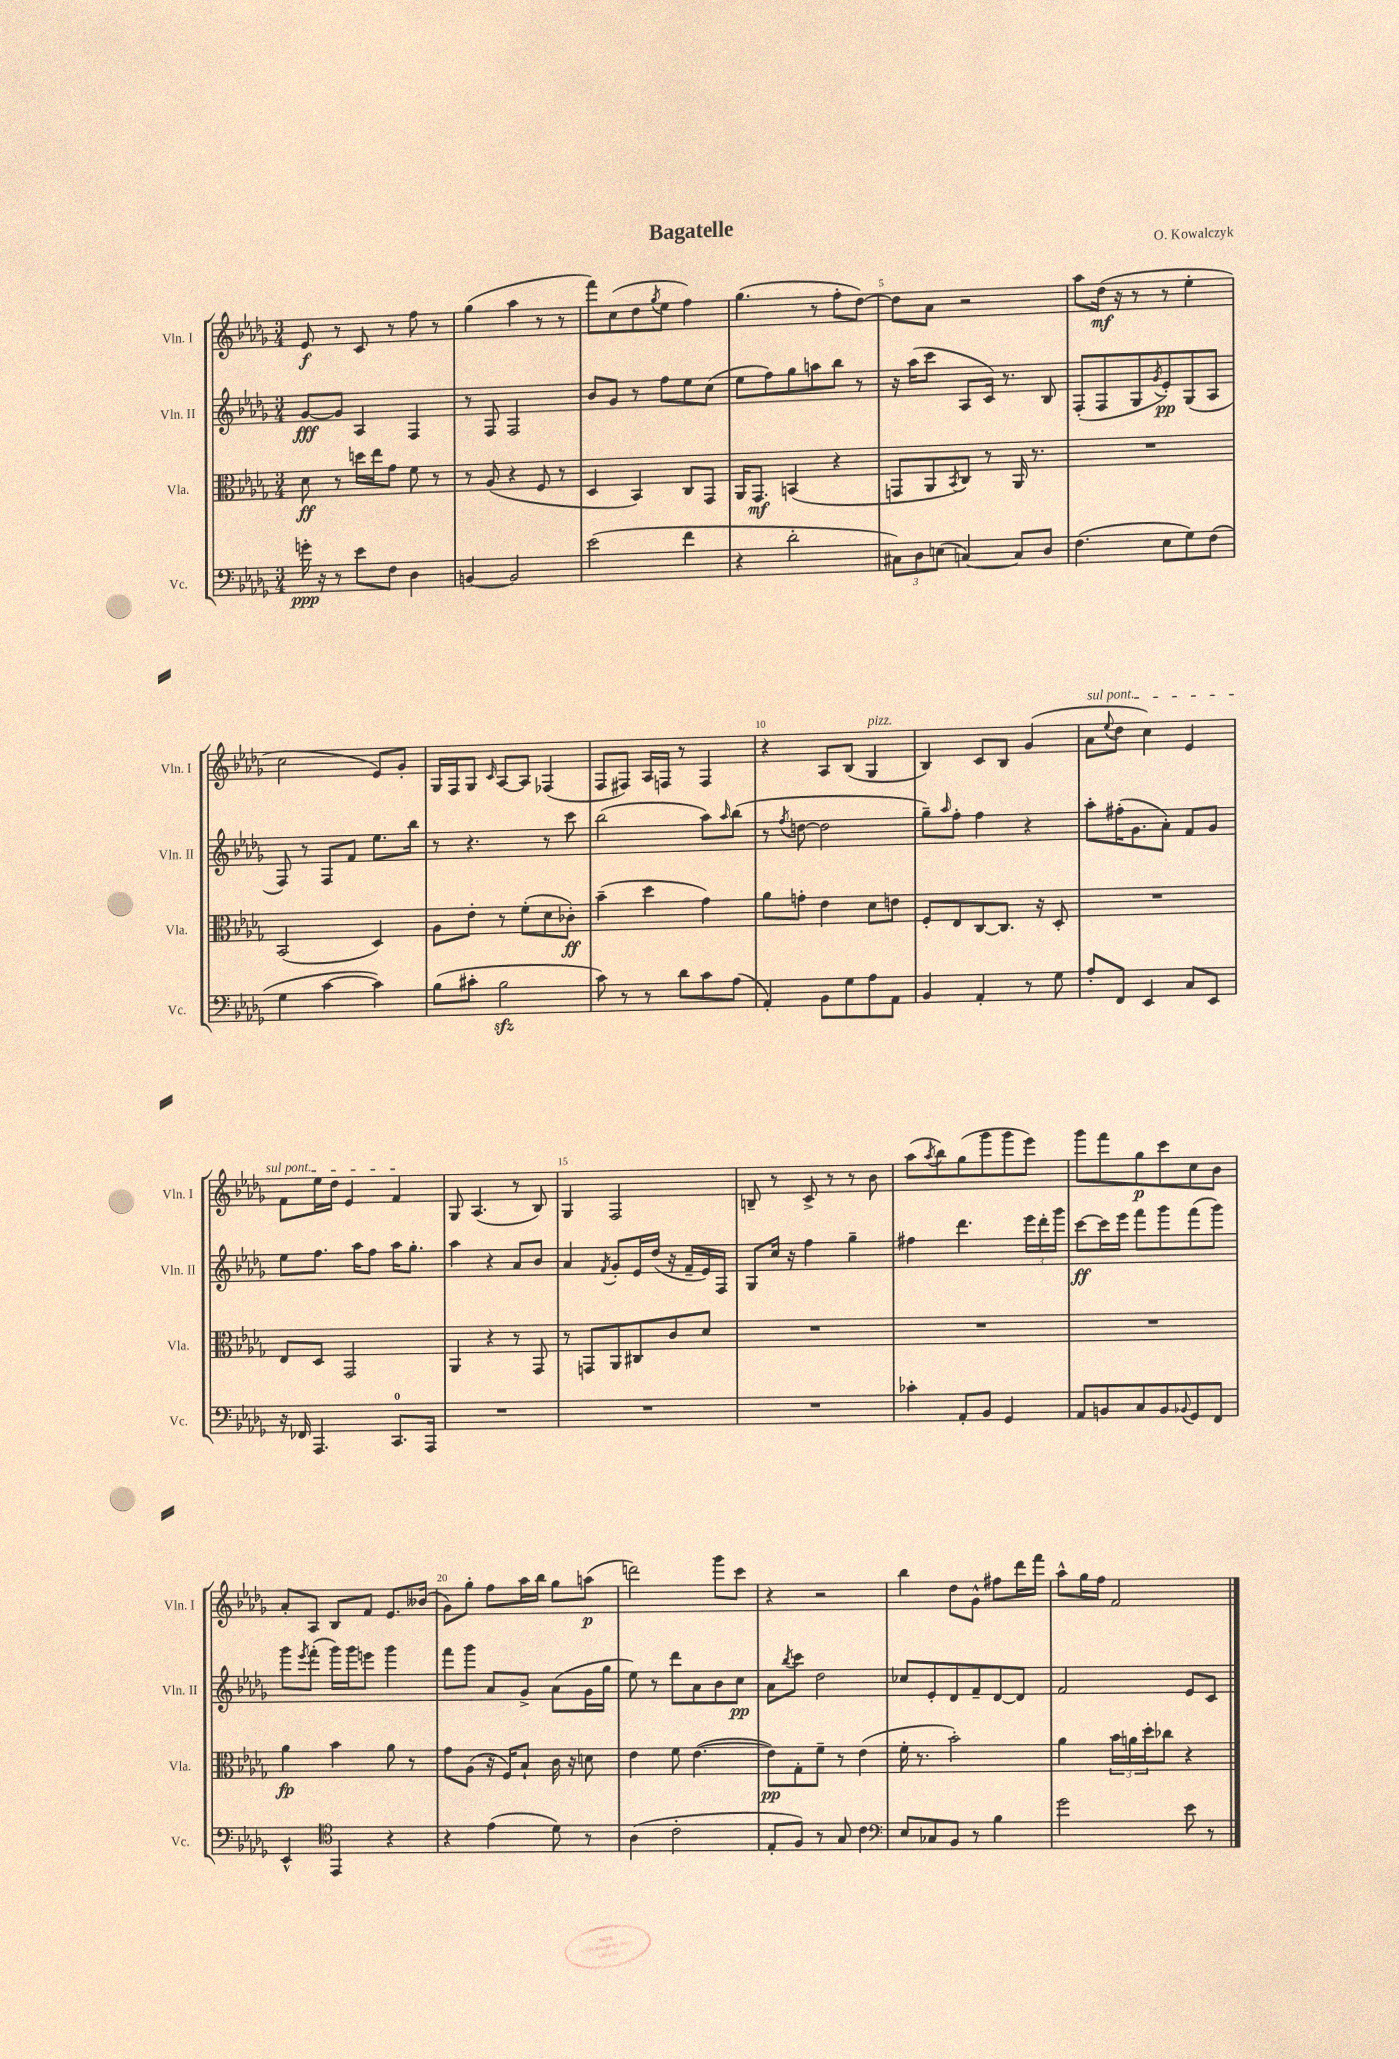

**kern	**dynam	**kern	**dynam	**kern	**dynam	**kern	**dynam
*part4	*part4	*part3	*part3	*part2	*part2	*part1	*part1
*staff4	*staff4	*staff3	*staff3	*staff2	*staff2	*staff1	*staff1
*I"Vc.	*	*I"Vla.	*	*I"Vln. II	*	*I"Vln. I	*
*I'Vc.	*	*I'Vla.	*	*I'Vln. II	*	*I'Vln. I	*
*clefF4	*	*clefC3	*	*clefG2	*	*clefG2	*
*k[b-e-a-d-g-]	*	*k[b-e-a-d-g-]	*	*k[b-e-a-d-g-]	*	*k[b-e-a-d-g-]	*
*M3/4	*	*M3/4	*	*M3/4	*	*M3/4	*
=1	=1	=1	=1	=1	=1	=1	=1
16gn'\	ppp	8d-\	ff	[8g-/L	fff	8e-/	f
16r	.	.	.	.	.	.	.
8r	.	8r	.	8g-/J]	.	8r	.
8e-\L	.	16ddn\LL	.	4A-/	.	8c/	.
.	.	16ee-\J	.	.	.	.	.
8F\J	.	8g-\J	.	.	.	8r	.
4D-\	.	8f\	.	4F/	.	8ff\	.
.	.	8r	.	.	.	8r	.
=2	=2	=2	=2	=2	=2	=2	=2
[4BBn/	.	8r	.	8r	.	(4gg-\	.
.	.	(8A-/	.	8F/	.	.	.
2BB/]	.	4r	.	2F/	.	4aa-\	.
.	.	8F/	.	.	.	8r	.
.	.	8r	.	.	.	8r	.
=3	=3	=3	=3	=3	=3	=3	=3
(2e-\	.	4D-/	.	8b-/L	.	8fff\L)	.
.	.	.	.	8g-/J	.	(8cc\	.
.	.	4BB-/)	.	8r	.	8dd-\	.
.	.	.	.	.	.	8qgg-/	.
.	.	.	.	8ff\L	.	8ee-\J	.
4f\	.	8C/L	.	8ee-\	.	4ff\)	.
.	.	8GG-/J	.	(8cc\J	.	.	.
=4	=4	=4	=4	=4	=4	=4	=4
4r	.	16AA-/KL	.	8ee-\L	.	(4.gg-\	.
.	.	8.GG-/J	mf	.	.	.	.
.	.	.	.	8ff\)	.	.	.
2d-'\	.	(4BBn/	.	8gg-\	.	.	.
.	.	.	.	8aan\	.	8r	.
.	.	4r	.	8bb-\J	.	8ff'\L	.
.	.	.	.	8r	.	[8dd-\J)	.
=5	=5	=5	=5	=5	=5	=5	=5
12C#X\L)	.	8GGn/L	.	16r	.	8dd-\L]	.
.	.	.	.	(16aa-\KL	.	.	.
12D-\	.	.	.	.	.	.	.
.	.	8AA-/	.	8ccc\J	.	8a-\J	.
(12En\J	.	.	.	.	.	.	.
.	.	8qBB-/	.	.	.	.	.
[4Cn/)	.	8C/J)	.	8A-/L	.	2r	.
.	.	8r	.	16c/Jk)	.	.	.
.	.	.	.	8.r	.	.	.
8C/L]	.	16AA-/	.	.	.	.	.
.	.	8.r	.	.	.	.	.
8D-/J	.	.	.	8B-/	.	.	.
=6	=6	=6	=6	=6	=6	=6	=6
(4.F\	.	2.r	.	(8F'/L	.	8aa-\L	.
.	.	.	.	8F/	.	(16dd-\Jk	mf
.	.	.	.	.	.	16r	.
.	.	.	.	8G-/	.	8r	.
.	.	.	.	8qg-/	.	.	.
8E-\L	.	.	.	8e-'/)	pp	8r	.
8G-\)	.	.	.	(8G-/	.	4ee-'\	.
(8F\J	.	.	.	8A-/J	.	.	.
!!LO:LB:g=z
=7	=7	=7	=7	=7	=7	=7	=7
4G-\	.	(2BB-/	.	8F/)	.	2cc\	.
.	.	.	.	8r	.	.	.
[4c\	.	.	.	8F/L	.	.	.
.	.	.	.	8f/J	.	.	.
4c\])	.	4D-/)	.	8.ee-\L	.	8e-/L)	.
.	.	.	.	.	.	8g-'/J	.
.	.	.	.	16bb-\Jk	.	.	.
=8	=8	=8	=8	=8	=8	=8	=8
(8B-\L	.	8A-\L	.	8r	.	16G-/LL	.
.	.	.	.	.	.	16F/J	.
8c#X'\J	.	8e-'\J	.	4.r	.	8G-/J	.
.	.	.	.	.	.	16qqc/	.
2B-zz\	.	8r	.	.	.	[8A-/L	.
.	.	(8f'\L	.	.	.	8A-/J]	.
.	.	8d-\	.	8r	.	(4F-X/	.
.	.	8c-X'\J)	ff	8ccc\	.	.	.
=9	=9	=9	=9	=9	=9	=9	=9
8c\)	.	(4b-~\	.	(2bb-\	.	8F/L	.
8r	.	.	.	.	.	8F#X/J)	.
8r	.	4dd-\	.	.	.	16A-/LL	.
.	.	.	.	.	.	16Fn/JJ	.
8d-\L	.	.	.	.	.	8r	.
8c\	.	4g-\)	.	8aa-\L)	.	4F/	.
.	.	.	.	16qqaa-/	.	.	.
(8A-\J	.	.	.	(8bb-\J	.	.	.
=10	=10	=10	=10	=10	=10	=10	=10
4AA-'/)	.	8a-\L	.	8r	.	4r	.
.	.	.	.	8qff/	.	.	.
.	.	8gn'\J	.	[8ddn\	.	.	.
8BB-\L	.	4e-\	.	2dd\]	.	8A-/L	.
8G-\	.	.	.	.	.	(8B-/J	.
!	!	!	!	!	!	!LO:TX:a:i:t=pizz.	!
8A-\	.	8d-\L	.	.	.	4G-/	.
8AA-\J	.	8en\J	.	.	.	.	.
=11	=11	=11	=11	=11	=11	=11	=11
4BB-/	.	8F'/L	.	8gg-~\L)	.	4B-/)	.
.	.	.	.	16qqaa-/	.	.	.
.	.	8E-/	.	8ff'\J	.	.	.
4AA-'/	.	[8C/	.	4ff\	.	8c/L	.
.	.	8.C/J]	.	.	.	8B-/J	.
8r	.	.	.	4r	.	(4g-/	.
.	.	16r	.	.	.	.	.
8G-\	.	8D-'/	.	.	.	.	.
=12	=12	=12	=12	=12	=12	=12	=12
!	!	!	!	!	!	!LO:TX:a:i:t=sul pont.	!
8A-'/L	.	2.r	.	8aa-'\L	.	8a-\L	.
.	.	.	.	.	.	8qqee-/	.
8FF/J	.	.	.	(16ff#X'\K	.	8dd-\J	.
.	.	.	.	8.g-\	.	.	.
4EE-/	.	.	.	.	.	4cc\)	.
.	.	.	.	8a-'\J)	.	.	.
8C/L	.	.	.	8f/L	.	4e-/	.
8EE-/J	.	.	.	8g-/J	.	.	.
!!LO:LB:g=z
=13	=13	=13	=13	=13	=13	=13	=13
16r	.	8E-/L	.	8ee-\L	.	8f\L	.
16FF-X/	.	.	.	.	.	.	.
4.AAA-/	.	8D-/J	.	8.ff\J	.	16ee-\L	.
.	.	.	.	.	.	16dd-\JJ	.
.	.	2GG-/	.	.	.	4e-/	.
.	.	.	.	16aa-\KL	.	.	.
.	.	.	.	8ff\J	.	.	.
8.CC/L	.	.	.	16aa-\KL	.	4f/	.
.	.	.	.	8.gg-'\J	.	.	.
16AAA-/Jk	.	.	.	.	.	.	.
=14	=14	=14	=14	=14	=14	=14	=14
2.r	.	4AA-/	.	4aa-\	.	8G-/	.
.	.	.	.	.	.	(4.A-/	.
.	.	4r	.	4r	.	.	.
.	.	8r	.	8a-/L	.	8r	.
.	.	8GG-/	.	8b-/J	.	8B-/)	.
=15	=15	=15	=15	=15	=15	=15	=15
2.r	.	8r	.	4a-/	.	4G-/	.
.	.	8GGn/L	.	.	.	.	.
.	.	.	.	8qf/	.	.	.
.	.	8AA-/	.	8g-'/L	.	2F/	.
.	.	8C#X/	.	16e-/L	.	.	.
.	.	.	.	(16dd-/JJ	.	.	.
.	.	8c/	.	16r	.	.	.
.	.	.	.	16f~/LL	.	.	.
.	.	8d-/J	.	16e-/)	.	.	.
.	.	.	.	16F/JJ	.	.	.
=16	=16	=16	=16	=16	=16	=16	=16
2.r	.	2.r	.	8G-/L	.	8Bn~/	.
.	.	.	.	16cc/Jk	.	8r	.
.	.	.	.	16r	.	.	.
.	.	.	.	4ff\	.	8c^/	.
.	.	.	.	.	.	8r	.
.	.	.	.	4gg-~\	.	8r	.
.	.	.	.	.	.	8b-\	.
=17	=17	=17	=17	=17	=17	=17	=17
4c-X'\	.	2.r	.	4ff#X\	.	(8aa-\L	.
.	.	.	.	.	.	8qaa-/	.
.	.	.	.	.	.	8bb-\)	.
8AA-'/L	.	.	.	4.ddd-\	.	(8gg-\	.
8BB-/J	.	.	.	.	.	8ggg-\	.
4GG-/	.	.	.	.	.	8ggg-\	.
.	.	.	.	24eee-\LL	.	8eee-\J)	.
.	.	.	.	24ddd-'\	.	.	.
.	.	.	.	24ggg-\JJ	.	.	.
=18	=18	=18	=18	=18	=18	=18	=18
8AA-/L	.	2.r	.	[8ccc\L	ff	8ggg-\L	.
8BBn/	.	.	.	16ccc\L]	.	8fff\	.
.	.	.	.	16eee-\JJ	.	.	.
8C/	.	.	.	8fff\L	.	8gg-\	p
8BB/	.	.	.	8ggg-\	.	8ccc\	.
8qqBB-X/	.	.	.	.	.	.	.
8GG-/	.	.	.	(8fff\	.	8cc\	.
8FF/J	.	.	.	8ggg-\J)	.	8b-\J	.
!!LO:LB:g=z
=19	=19	=19	=19	=19	=19	=19	=19
4EE-^^/	.	4a-\	fp	8ggg-\L	.	8a-'/L	.
.	.	.	.	8qeee-/	.	.	.
.	.	.	.	(8fff'\J	.	8A-/J	.
*clefC4	*	*	*	*	*	*	*
4EE-/	.	4b-\	.	16ggg-\LL)	.	8B-/L	.
.	.	.	.	16ggg-\J	.	.	.
.	.	.	.	8eeen\J	.	8f/J	.
4r	.	8a-\	.	4ggg-\	.	8.e-/L	.
.	.	8r	.	.	.	.	.
.	.	.	.	.	.	(16b--X/Jk	.
=20	=20	=20	=20	=20	=20	=20	=20
4r	.	8g-\L	.	8fff\L	.	8g-\L)	.
.	.	(8A-\J	.	8ggg-\J	.	8gg-'\J	.
(4e-\	.	16r	.	8a-/L	.	8ff\L	.
.	.	16F/KL)	.	.	.	.	.
.	.	8B-`/J	.	8g-^/J	.	16aa-\L	.
.	.	.	.	.	.	16bb-\JJ	.
8d-\)	.	16c\	.	(8a-\L	.	8gg-\L	.
.	.	16r	.	.	.	.	.
8r	.	8dn\	.	16g-\L	.	(8aan\J	p
.	.	.	.	16gg-\JJ	.	.	.
=21	=21	=21	=21	=21	=21	=21	=21
(4A-\	.	4e-\	.	8ee-\)	.	2dddn\)	.
.	.	.	.	8r	.	.	.
2c'\	.	8f\	.	8ddd-\L	.	.	.
.	.	([4.e-\	.	8a-\	.	.	.
.	.	.	.	8b-\	.	8ggg-\L	.
.	.	.	.	8cc\J	pp	8ccc\J	.
=22	=22	=22	=22	=22	=22	=22	=22
8E-'/L	.	8e-\L])	pp	8a-\L	.	4r	.
.	.	.	.	8qbb-/	.	.	.
8F/J)	.	8G-'\	.	8ccc\J	.	.	.
8r	.	8f~\J	.	2dd-\	.	2r	.
8G-/	.	8r	.	.	.	.	.
4c\	.	(4e-\	.	.	.	.	.
=23	=23	=23	=23	=23	=23	=23	=23
*clefF4	*	*	*	*	*	*	*
8E-/L	.	16f'\	.	8cc-X/L	.	4bb-\	.
.	.	8.r	.	.	.	.	.
8C-X/	.	.	.	8e-'/	.	.	.
8BB-/J	.	2b-'\)	.	8d-/	.	8dd-\L	.
8r	.	.	.	8f~/	.	8g-^^\J	.
4B-\	.	.	.	[8d-/	.	8ff#X\L	.
.	.	.	.	8d-/J]	.	16ddd-\L	.
.	.	.	.	.	.	16fff\JJ	.
=24	=24	=24	=24	=24	=24	=24	=24
2g-\	.	4a-\	.	2f/	.	8aa-^^\L	.
.	.	.	.	.	.	16gg-\L	.
.	.	.	.	.	.	16ff\JJ	.
.	.	24b-\LL	.	.	.	2f/	.
.	.	24an\	.	.	.	.	.
.	.	24dd-'\J	.	.	.	.	.
.	.	8cc-X\J	.	.	.	.	.
8e-\	.	4r	.	8e-/L	.	.	.
8r	.	.	.	8c/J	.	.	.
==	==	==	==	==	==	==	==
*-	*-	*-	*-	*-	*-	*-	*-
